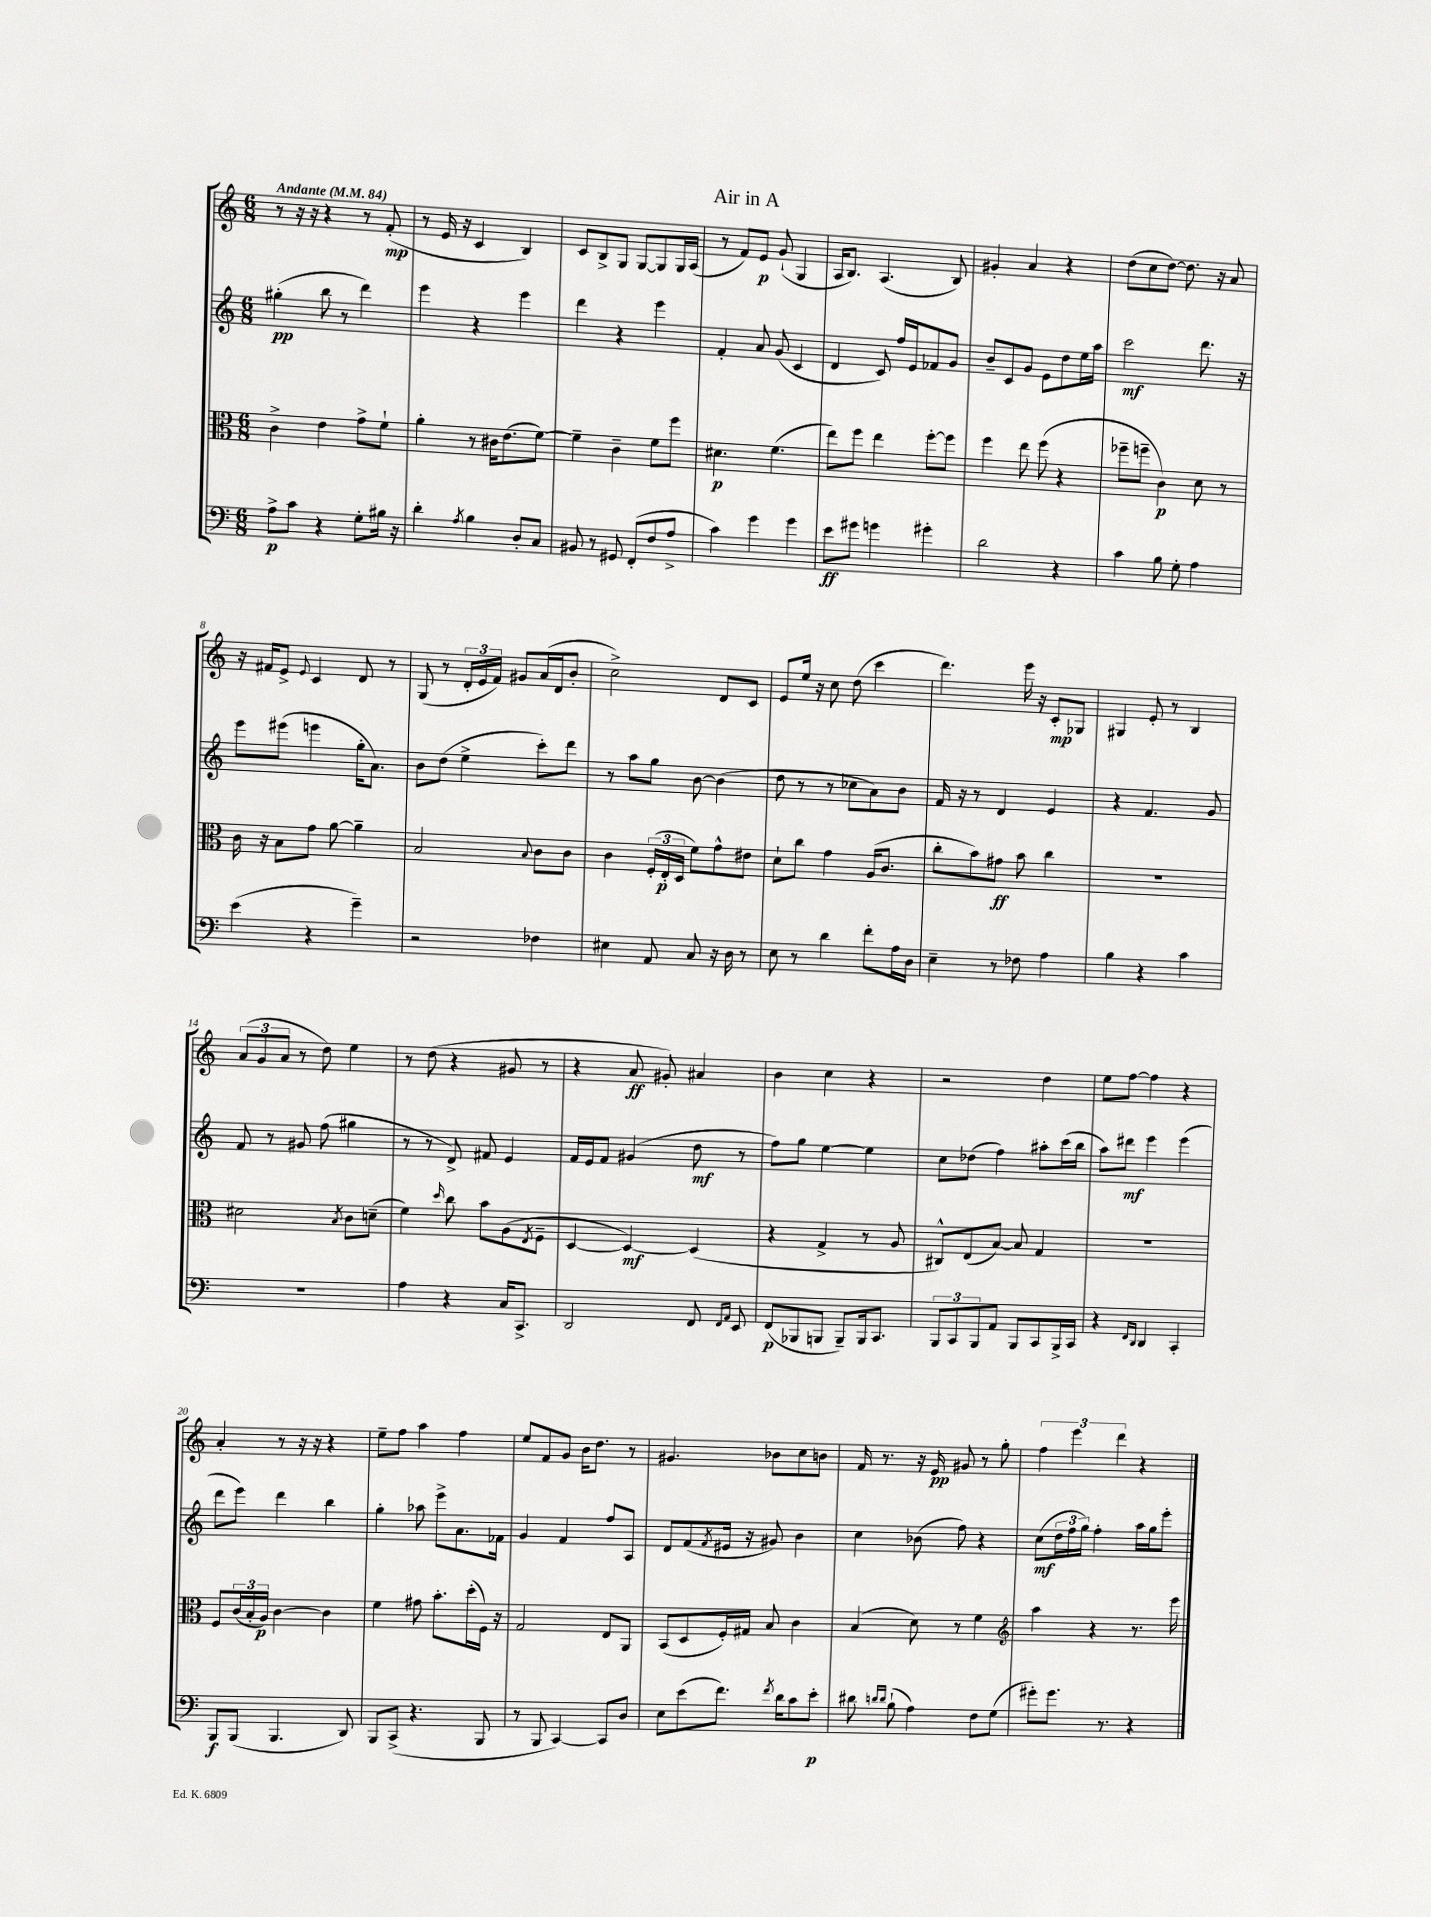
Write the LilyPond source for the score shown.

\header { title = "Air in A" }
<<
\new StaffGroup <<
\new Staff = "s0" {
    \clef treble \key c \major \numericTimeSignature \time 6/8 \tempo "Andante" 4 = 84
    r8 r16 r16 r4 r8 f'8-.\mp( |
    r8 e'16 r16 c'4 b4) |
    c'8 b8-> g8 g8~ g8 g16 a16( |
    r8 f'8) e'8\p g'8-!( g4 |
    a16 b8.) a4.( b8) |
    gis'4-. a'4 r4 |
    d''8( c''8 d''8~) d''8. r16 a'8 |
    r16 fis'16 e'8-> \appoggiatura { e'8 } c'4 d'8 r8 |
    g8( r8 \tuplet 3/2 { d'16-. e'16 f'16) } gis'8 a'16( d'16 b'8-. |
    c''2->) d'8 c'8 |
    e'8 e''16 r16 c''8 d''8( c'''4 |
    d'''4.) e'''16 r16 c'8-.\mp ges8 |
    gis4 e'8-. r8 b4 |
    \tuplet 3/2 { a'8( g'8 a'8 } r8 d''8) e''4 |
    r8 d''8( r4 gis'8 r8 |
    r4 a'8\ff gis'8-.) ais'4 |
    b'4 c''4 r4 |
    r2 d''4 |
    e''8 f''8~ f''4 r4 |
    a'4-. r8 r16 r16 r4 |
    e''8-- f''8 a''4 f''4 |
    e''8 f'8 g'8 b'16 d''8. r8 |
    gis'4. bes'8 c''8 b'8 |
    f'16 r8. r16 e'16\pp gis'8 r8 g''8-. |
    \tuplet 3/2 { f''4 e'''4 d'''4 } r4 \bar "|." |
}
\new Staff = "s1" {
    \clef treble \key c \major \numericTimeSignature \time 6/8
    gis''4-.\pp( b''8 r8 d'''4) |
    e'''4 r4 e'''4 |
    d'''4 r4 e'''4 |
    f'4-. a'8 g'8( c'4 |
    d'4 c'8) f''16 e'16 fes'8 g'8 |
    b'8-- c'8 g'8 e'8 d''8 e''16 a''16 |
    c'''2\mf d'''8. r16 |
    e'''8 eis'''8( e'''4 g''16-. a'8.) |
    b'8 d''8( e''4-> c'''8-.) d'''8 |
    r8 a''8 g''8 b'8~ b'4( |
    d''8 r8 r8 ces''8 a'8) b'8 |
    f'16 r16 r8 d'4 e'4 |
    r4 f'4. g'8 |
    f'8 r8 gis'8 f''8( gis''4 |
    r8 r8 d'8->) fis'8 e'4 |
    f'16 e'16 f'8 gis'4( d''8\mf r8 |
    f''8) g''8 e''4~ e''4 |
    c''8 des''8( f''4) ais''8-. c'''16( b''16 |
    a''8) dis'''8\mf e'''4 e'''4( |
    d'''8 e'''8) d'''4 b''4 |
    g''4-. aes''8 e'''8-> a'8. fes'16 |
    g'4 f'4 f''8 a8 |
    d'8 f'8( \acciaccatura { f'8 } eis'16 r16 gis'8) b'4 |
    c''4 bes'8( f''8) r4 |
    c''8\mf( \tuplet 3/2 { d''16 f''16 g''16) } f''4-. a''16 g''16 e'''8-. \bar "|." |
}
\new Staff = "s2" {
    \clef alto \key c \major \numericTimeSignature \time 6/8
    c'4-> e'4 g'8-> f'8-! |
    a'4-. r8 cis'16 e'8.( f'8~) |
    f'4-- c'4-- f'8 f''8 |
    dis'4.\p f'4.( |
    e''8) f''8 e''4 f''8~-. f''8 |
    f''4 e''8 f''8( r4 |
    fes''8-- f''8-- c'4\p) d'8 r8 |
    c'16 r16 b8 g'8 a'8~ a'4-- |
    b2 \appoggiatura { b8 } c'8 c'8 |
    c'4 \tuplet 3/2 { f16-.( e16-.\p d16 } f'8) g'8-^ eis'8 |
    d'8-! c''8 g'4 a16( c'8. |
    c''8-. b'8) gis'8\ff b'8 c''4 |
    R2. |
    dis'2 \acciaccatura { b8 } c'8 d'8--( |
    f'4) \grace { d''16 } c''8 b'8 a8( \acciaccatura { e8 } f8-- |
    d4~ d4~\mf) d4( |
    r4 g4-> r8 a8 |
    cis8-^) e8( b8~) b8 g4 |
    R2. |
    f8 \tuplet 3/2 { c'16( b16-. a16\p) } c'4~ c'4 |
    f'4 gis'8 b'8.-. d''16-.( f16) r16 |
    g2 e8 a,8 |
    b,8( d8 f16-.) gis16 b8 c'4 |
    b4( d'8) r8 f'4 |
    \clef treble a''4 r4 r8. e'''16 \bar "|." |
}
\new Staff = "s3" {
    \clef bass \key c \major \numericTimeSignature \time 6/8
    a8->\p c'8 r4 g8-. bis16 r16 |
    d'4-. \acciaccatura { a8 } b4 d8-. c8 |
    bis,8 r8 gis,8 f,8-.( f8 a8-> |
    c'4) g'4 g'4 |
    e'8\ff gis'8 g'4 gis'4-. |
    d'2 r4 |
    c'4 b8 g8-. a4 |
    e'4( r4 g'4--) |
    r2 fes4 |
    eis4 a,8 c8 r16 d16 r8 |
    e8 r8 d'4 f'8-. a16 d16 |
    e4-- r8 fes8 a4 |
    b4 r4 c'4 |
    R2. |
    a4 r4 c16 c,8.-> |
    d,2 f,8 \grace { f,16 a,16 } e,8 |
    f,8\p( bes,,8 b,,8 b,,8--) b,,16 c,8. |
    \tuplet 3/2 { b,,8 c,8 b,,8 } a,8 b,,8 c,8 b,,16-> c,16 |
    r4 \grace { f,16 d,16 } d,4 c,4-. |
    b,,8\f b,,8( b,,4. d,8) |
    b,,8 c,8->( r4. b,,8 |
    r8 b,,8 c,4~) c,8 d8 |
    e8 e'8( f'8.) \acciaccatura { f'8 } d'16 c'8 e'8-.\p |
    dis'8 \grace { d'16 d'16 } b8-!( a4) f8 g8( |
    gis'8-.) gis'8. r8. r4 \bar "|." |
}
>>
>>
